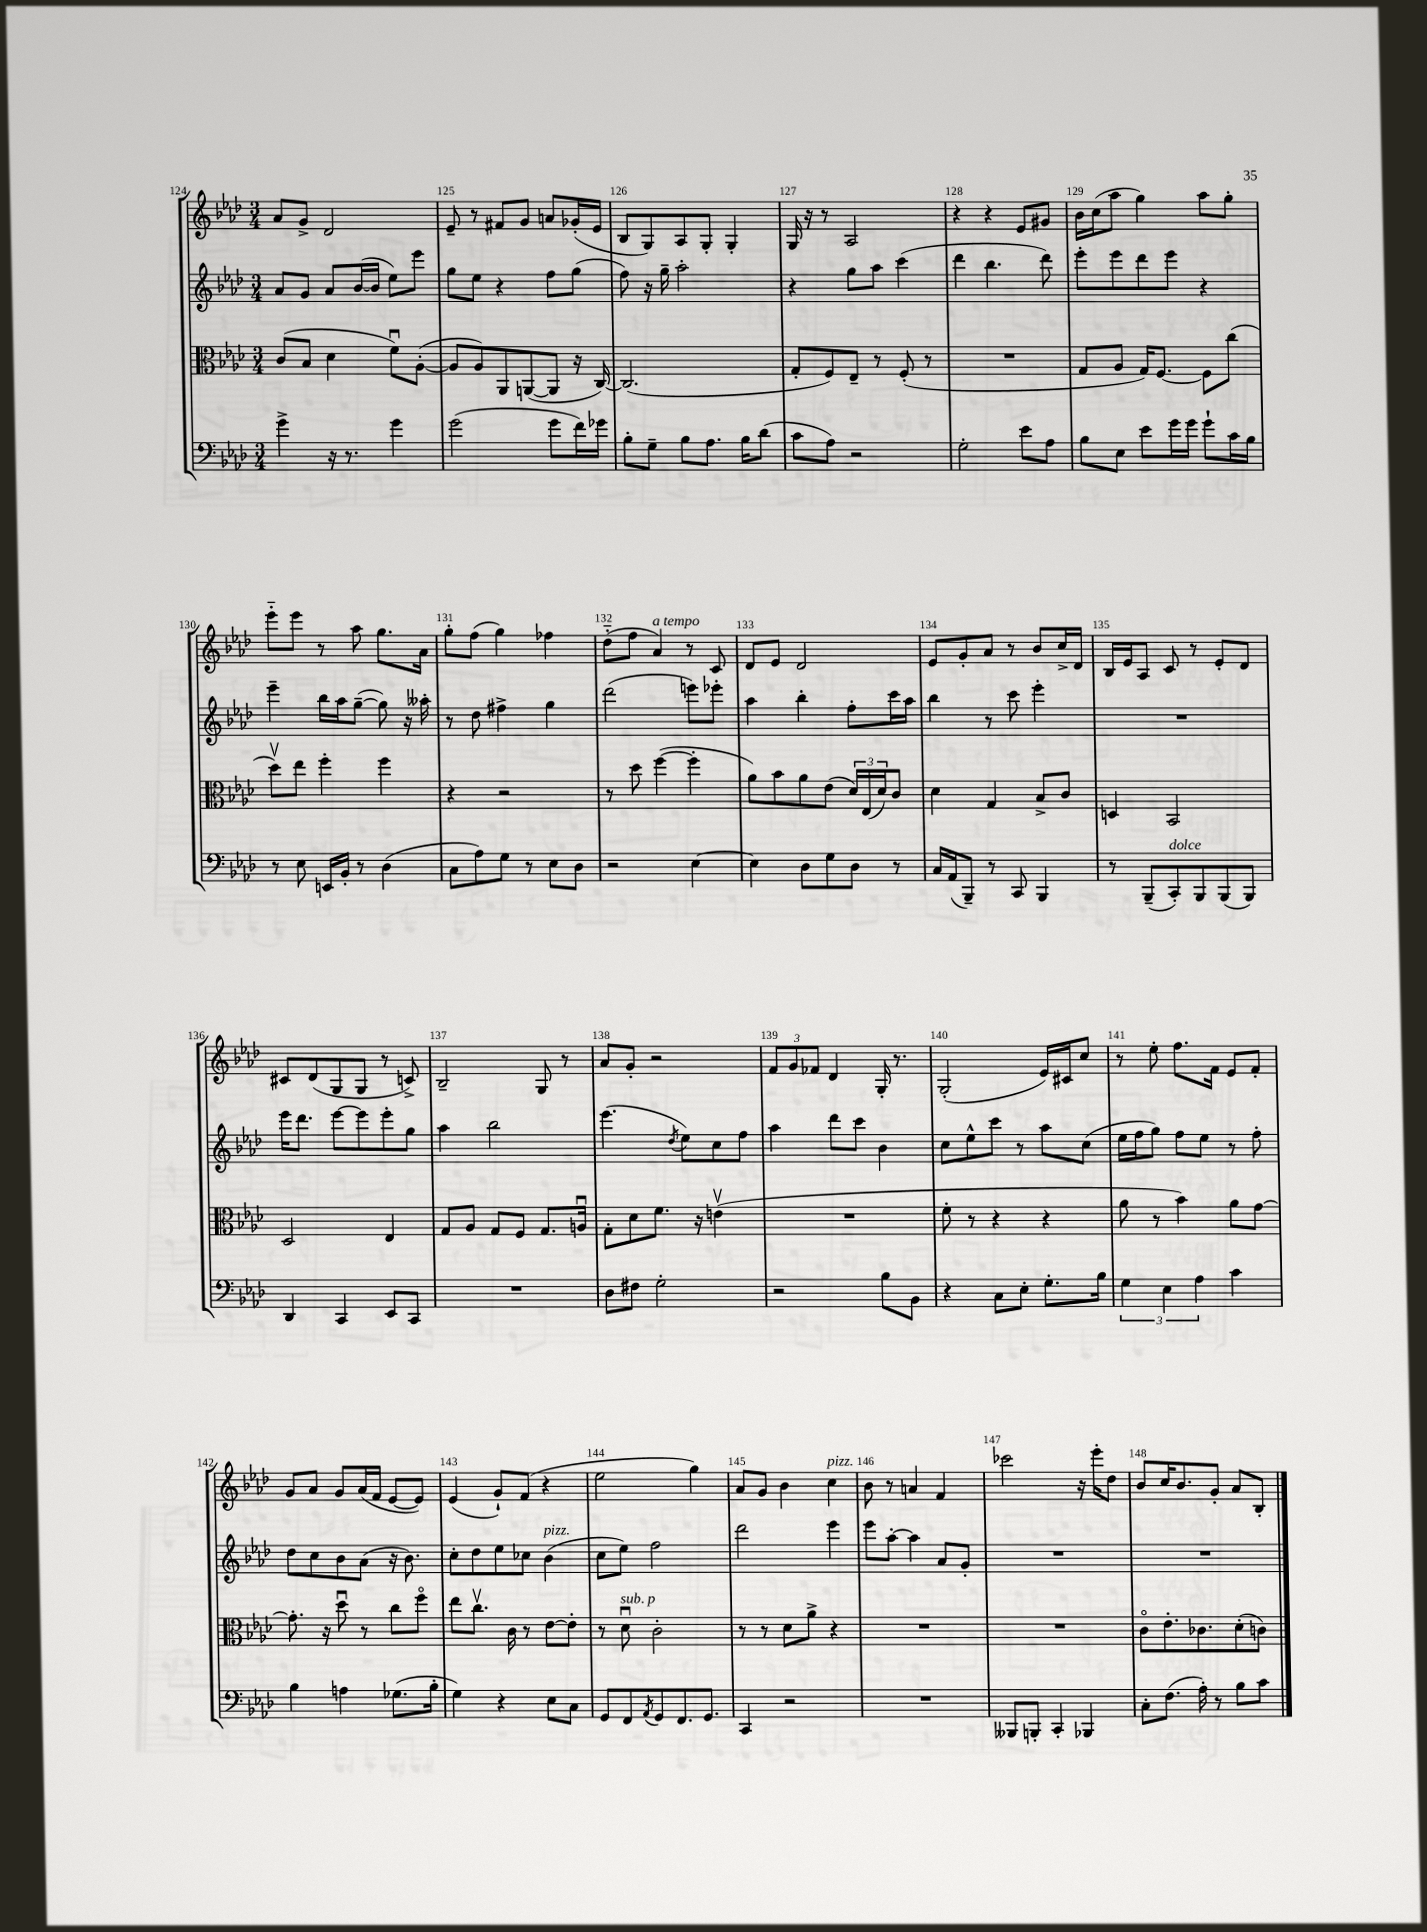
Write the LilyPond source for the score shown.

<<
\new StaffGroup <<
\new Staff = "s0" {
    \clef treble \key aes \major \numericTimeSignature \time 3/4
    aes'8 g'8-> des'2 |
    ees'8-- r8 fis'8 g'8 a'8 ges'16-.( ees'16 |
    bes8 g8) aes8 g8-. g4-. |
    g16 r16 r8 aes2 |
    r4 r4 ees'8 gis'8 |
    bes'16 c''16( aes''8 g''4) aes''8 g''8-. |
    ees'''8-_ ees'''8 r8 aes''8 g''8. aes'16 |
    g''8-. f''8( g''4) fes''4 |
    des''8-_( f''8 aes'4^\markup { \italic "a tempo" }) r8 c'8 |
    des'8 ees'8 des'2 |
    ees'8 g'8-. aes'8 r8 bes'8 c''16-> des'16 |
    bes16 ees'16 aes8 c'8 r8 ees'8-. des'8 |
    cis'8 des'8( g8 g8 r8 c'8->) |
    bes2-- g8 r8 |
    aes'8 g'8-. r2 |
    \tuplet 3/2 { f'8 g'8 fes'8 } des'4 g16-. r8. |
    g2-.( ees'16) cis'16 c''8 |
    r8 ees''8-. f''8. f'16 ees'8 f'8-. |
    g'8 aes'8 g'8 aes'16( f'16 ees'8~ ees'8) |
    ees'4( g'8-!) f'8( r4 |
    ees''2 g''4) |
    aes'8 g'8 bes'4 c''4^\markup { \italic "pizz." } |
    bes'8 r8 a'4 f'4 |
    ces'''2 r16 ees'''16-. des''8 |
    bes'8 c''16 bes'8. g'8-. aes'8 bes8-. \bar "|." |
}
\new Staff = "s1" {
    \clef treble \key aes \major \numericTimeSignature \time 3/4
    aes'8 g'8 aes'8 bes'16~( bes'16 ees''8) ees'''8 |
    g''8 ees''8 r4 f''8 g''8( |
    f''8) r16 g''16-- aes''2-. |
    r4 g''8 aes''8 c'''4( |
    des'''4 bes''4. des'''8) |
    ees'''8-. ees'''8 des'''8 ees'''8 r4 |
    ees'''4-- bes''16 aes''16 g''8~--( g''8) r16 aeses''16-. |
    r8 des''8 fis''4-> g''4 |
    des'''2( e'''8) ees'''8-. |
    aes''4 bes''4-. f''8-. c'''16 aes''16 |
    bes''4 r8 c'''8 ees'''4-. |
    R2. |
    ees'''16 des'''8. ees'''8~ ees'''8 ees'''8-. g''8 |
    aes''4 bes''2 |
    ees'''4.( \acciaccatura { des''8 } ees''8) c''8 f''8 |
    aes''4 des'''8 c'''8 bes'4 |
    c''8 ees''8-^ c'''8 r8 aes''8 c''8( |
    ees''16 f''16 g''8) f''8 ees''8 r8 f''8-. |
    des''8 c''8 bes'8 aes'8( r16 bes'8.) |
    c''8-. des''8 ees''8 ces''8 bes'4^\markup { \italic "pizz." }( |
    c''8 ees''8) f''2 |
    des'''2 ees'''4 |
    ees'''8 aes''8~-. aes''4 aes'8 g'8-. |
    R2. |
    R2. \bar "|." |
}
\new Staff = "s2" {
    \clef alto \key aes \major \numericTimeSignature \time 3/4
    c'8( bes8 des'4 f'8\downbow) aes8~-.( |
    aes8 aes8) aes,8 a,8~( a,8 r16 c16~) |
    c2.( |
    g8-. f8) ees8-- r8 f8-.( r8 |
    R2. |
    g8 aes8 g16) f8.~ f8 c''8( |
    des''8\upbow) ees''8 f''4-. f''4 |
    r4 r2 |
    r8 des''8 f''4~( f''4-. |
    aes'8) bes'8 aes'8 ees'8( \tuplet 3/2 { des'16) ees16( des'16) } c'8 |
    des'4 g4 bes8-> c'8 |
    d4 bes,2 |
    des2 ees4 |
    g8 aes8 g8 f8 g8. a16\downbow |
    g8-. des'8 f'8. r16 e'4\upbow( |
    R2. |
    f'8-. r8 r4 r4 |
    aes'8 r8 bes'4) aes'8 g'8~ |
    g'8.-. r16 des''8\downbow r8 c''8 f''8\flageolet |
    ees''8 c''8.\upbow c'16 r8 ees'8~ ees'8-. |
    r8 des'8\downbow^\markup { \italic "sub. p" } c'2-. |
    r8 r8 des'8 aes'8-> r4 |
    R2. |
    R2. |
    c'8\flageolet ees'8.-. ces'8. des'8-.( c'8) \bar "|." |
}
\new Staff = "s3" {
    \clef bass \key aes \major \numericTimeSignature \time 3/4
    g'4-> r16 r8. g'4 |
    g'2( g'8 f'16) ges'16 |
    bes8-. g8-- bes8 aes8. bes16 des'8( |
    c'8 aes8) r2 |
    g2-. ees'8 aes8 |
    bes8 ees8 ees'8 g'16 g'16 g'8-! c'16 bes16 |
    r8 ees8 e,16 bes,16-. r8 des4( |
    c8 aes8) g8 r8 ees8 des8 |
    r2 ees4~ |
    ees4 des8 g8 des8 r8 |
    c16 aes,16( bes,,8--) r8 c,8 bes,,4 |
    r8 bes,,8--( c,8-.^\markup { \italic "dolce" }) bes,,8 bes,,8( bes,,8) |
    des,4 c,4 ees,8 c,8 |
    R2. |
    des8 fis8 g2-. |
    r2 bes8 bes,8 |
    r4 c8 ees8-. g8.-. bes16 |
    \tuplet 3/2 { g4 ees4 aes4 } c'4 |
    bes4 a4 ges8.( bes16-. |
    g4) r4 ees8 c8 |
    g,8 f,8 \acciaccatura { aes,8 } g,8 f,8. g,8. |
    c,4 r2 |
    R2. |
    beses,,8 b,,8-. c,4-. bes,,4 |
    c8-. f8.( aes16-.) r8 bes8 c'8 \bar "|." |
}
>>
>>
\layout { \context { \Score currentBarNumber = #124 \override BarNumber.break-visibility = ##(#f #t #t) barNumberVisibility = #all-bar-numbers-visible } }
